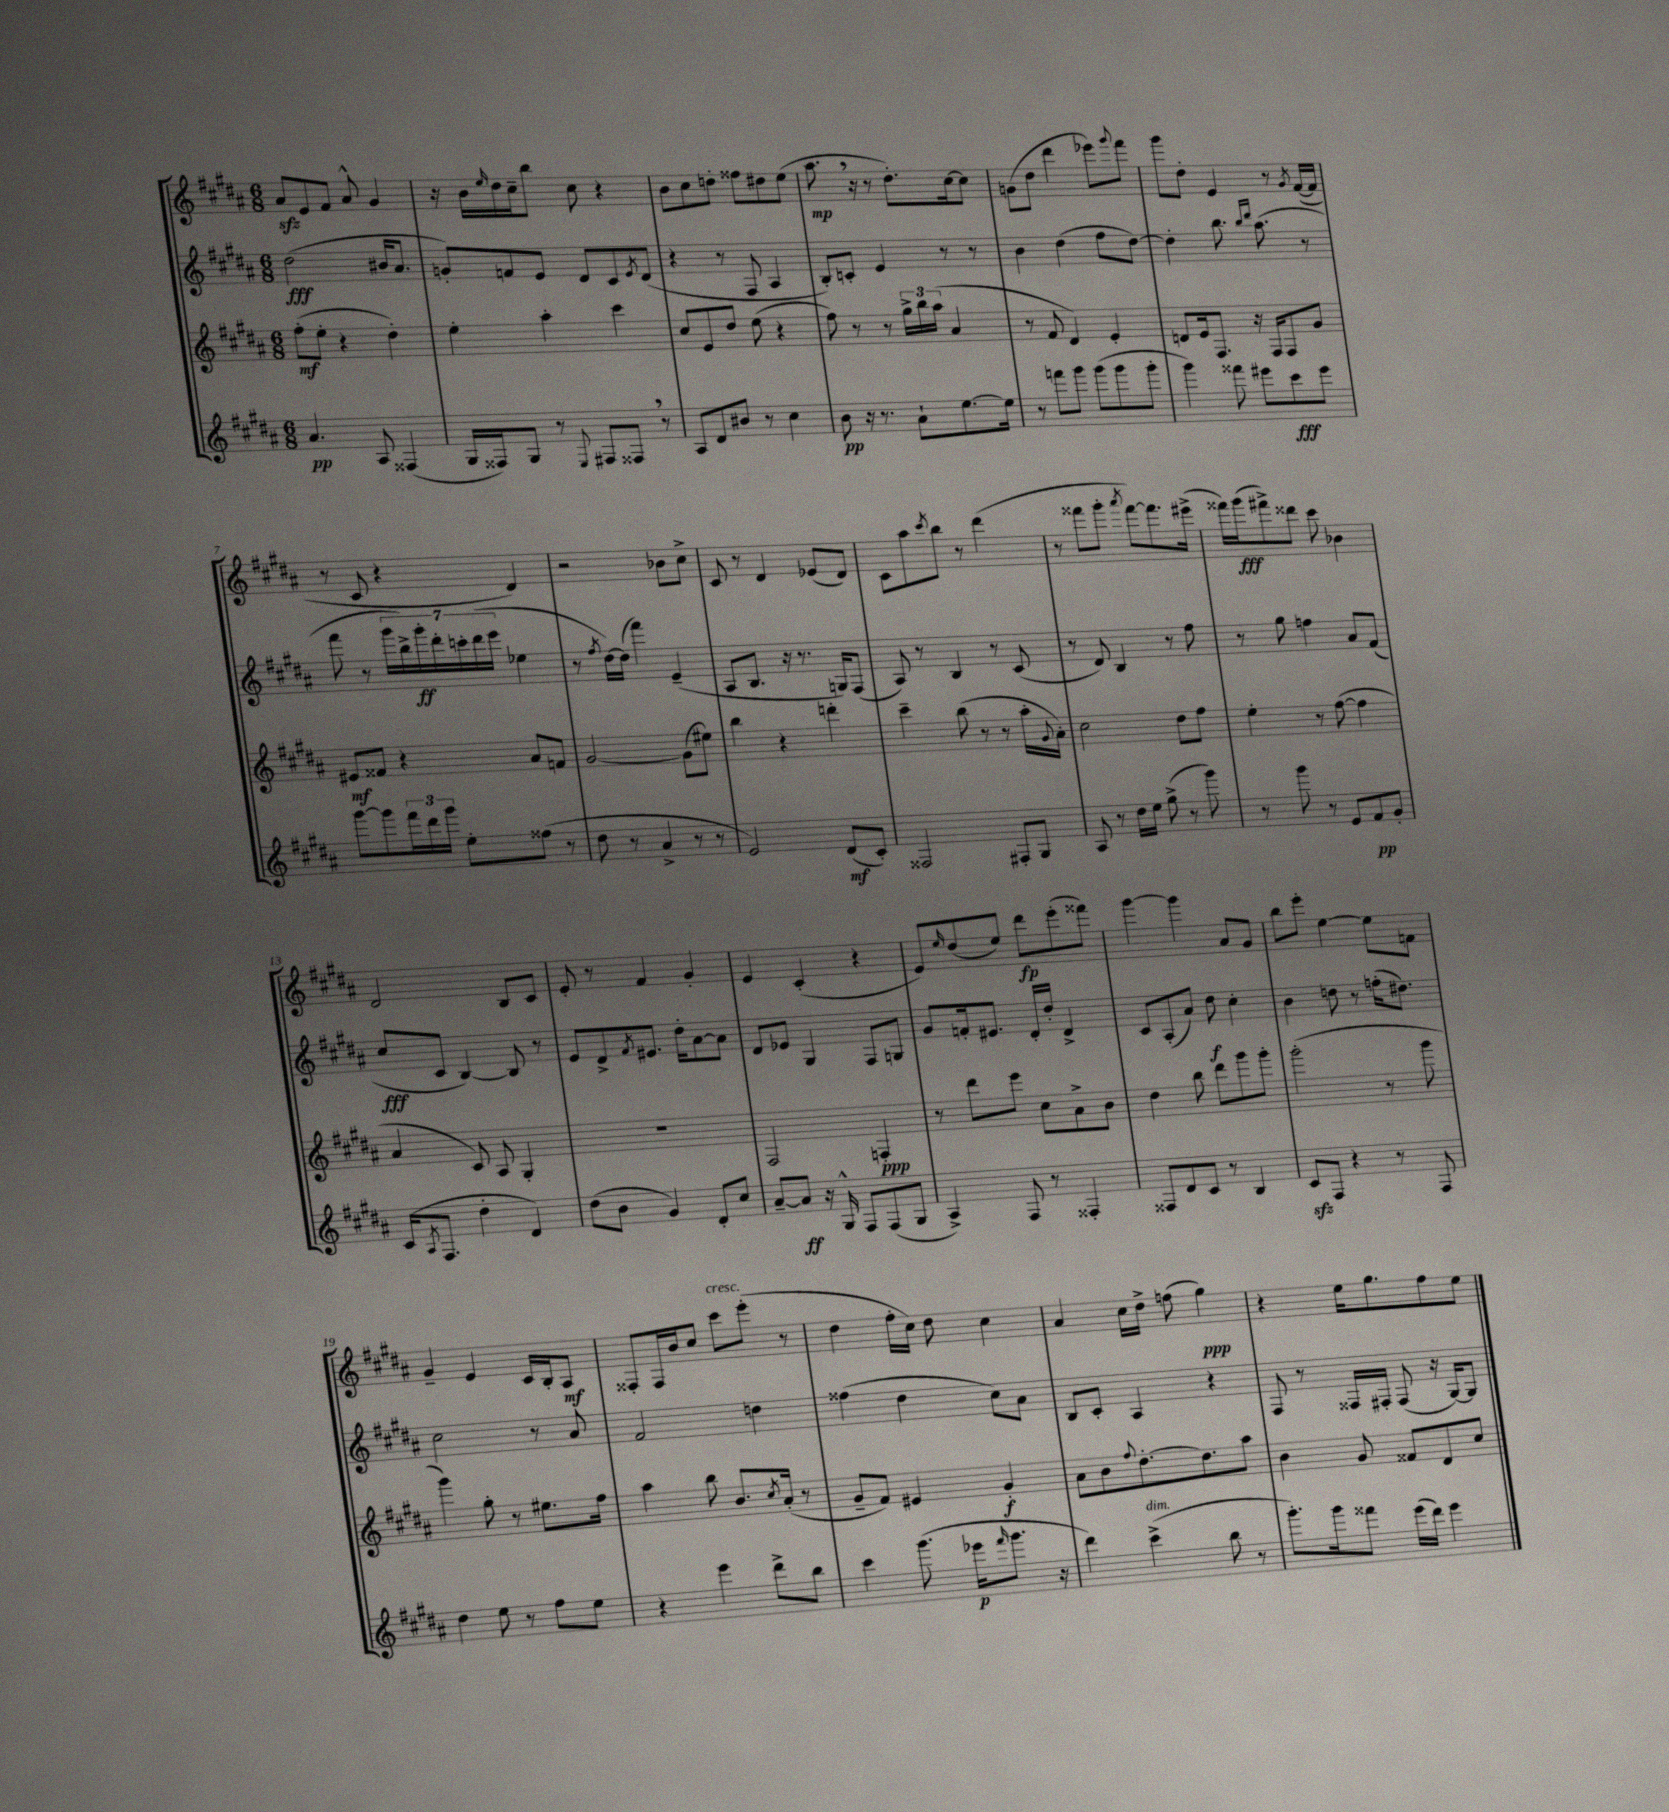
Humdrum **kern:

**kern	**kern	**kern	**kern
*staff4	*staff3	*staff2	*staff1
*clefG2	*clefG2	*clefG2	*clefG2
*k[f#c#g#d#a#]	*k[f#c#g#d#a#]	*k[f#c#g#d#a#]	*k[f#c#g#d#a#]
*M6/8	*M6/8	*M6/8	*M6/8
4.a#	(8ff#'	(2dd#	8a#
.	8ee'	.	8e
.	4r	.	8f#
8A#	.	.	8a#^^
(4F##	4dd#')	16b#	4g#
.	.	8.a#	.
=	=	=	=
16G#	4ee'	8g')	16r
16F##)	.	.	16b
.	.	.	16qqee
8G#	.	8f	16dd#
.	.	.	16cc#~
8r	4aa#'	8e	8bb
8qqE	.	.	.
8F#	.	8d#	8cc#
8F##	4ccc#	8c#	4r
.	.	8qe	.
8r	.	(8d#	.
=	=	=	=
8A#	8cc#	4r	8b
8d#	8e	.	8cc#
8b#	8dd#	8r	8dd'
8r	(8ee	8F#	8ff##
4cc#	4r	4A#	8dd#
.	.	.	(8ee
=	=	=	=
8b	8ff#)	8B')	8.aa#
16r	8r	8c'	.
8.r	.	.	16r
.	8r	4e	8r
8a#`	24gg#^	.	8.dd#')
.	24bb	.	.
.	(24aa#	.	.
[8.ee	4a#	8r	.
.	.	.	[16cc#
.	.	8r	8cc#]
16ee]	.	.	.
=	=	=	=
8r	8r	4b	(8g
8fff	8f#	.	8dd#
8ggg#	4d#)	(4dd#	4ddd#
(8ggg#	.	.	.
8ggg#	4e'	8ff#	8eee-)
.	.	.	8qqggg#
8ggg#'	.	[8dd#)	8fff#
=	=	=	=
4ggg#)	8d	4dd#']	8ggg#
.	16e	.	8dd#'
.	8.F#	.	.
8fff##	.	8.bb	4e
8eee#	16r	.	.
.	.	16qqbb	.
.	.	16qqddd#	.
.	16F#	(8.aa#	.
8ccc#	8F#	.	8r
.	.	.	8qg#
8eee#	8g#	8r	([16f#
.	.	.	16f#]
=	=	=	=
[8ggg#	8e#	8fff#	8r
8ggg#]	8f##	8r	8c#
24fff#	4r	28ggg#	4r
.	.	28bb^)	.
24ddd#	.	.	.
.	.	28ggg#'	.
24ggg#	.	.	.
.	.	28ddd#'	.
8ee'	.	.	.
.	.	28ccc'	.
.	.	(28ddd#	.
.	.	28eee	.
(8ff##	8a#	4ee-	4d#)
8r	8f	.	.
=	=	=	=
8dd#	[2g#	8r	2r
.	.	8qff#	.
8r	.	[16dd#)	.
.	.	(16dd#]	.
4a#^	.	4fff#)	.
8r	(8g#]	(4e~	8b-
8r	8ee#)	.	8cc#^
=	=	=	=
2e)	4bb	8A#	8c#
.	.	8.B	8r
.	4r	.	4d#
.	.	16r	.
.	.	8.r	.
(8d#	4ddd'	.	(8e-
.	.	16G)	.
8c#')	.	(8F#	8d#)
=	=	=	=
2F##	4ccc#~	8A#)	8c#
.	.	8r	8aa#
.	.	.	8qccc#
.	(8bb	4B	8bb
.	8r	.	8r
8F#'	8r	8r	(4ddd#
8G#	16aa#'	(8c#	.
.	8qqg#	.	.
.	16a#')	.	.
=	=	=	=
8A#	2cc#	8r	8r
8r	.	8d#)	8fff##
16dd#	.	4B	8ggg#'
16ee	.	.	.
.	.	.	8qaaa#
(8gg#^	.	.	[8fff##)
8r	8dd#	8r	8.fff##]
8ggg#)	8ff#	8ff#	.
.	.	.	(16eee#^
=	=	=	=
8r	4ee'	8r	16fff##)
.	.	.	(16ggg#
8ggg#	.	8gg#	8fff#^)
8r	8r	4ff	8ddd##
8e	([8ff#	.	8ccc#
8f#	4ff#]	8a#	4b-
8g#'	.	(8f#	.
=	=	=	=
(16c#	4a#	8cc#	2d#
8qA#	.	.	.
8.F#	.	.	.
.	.	8c#	.
4dd#'	8c#)	[4B)	.
.	8A#	.	.
4d#)	4G#'	8B]	8B
.	.	8r	8c#
=	=	=	=
(8dd#	2.r	8e	8e'
8b	.	8d#^	8r
.	.	8qf#	.
4g#)	.	8.e#	4f#
.	.	16dd#'	.
8d#'	.	[8a#	4g#'
8cc#	.	8a#]	.
=	=	=	=
[8a#~	2F#	8d#	4e
8a#]	.	8e-	.
16r	.	4G#	(4c#'
16G#^^	.	.	.
8F#	.	.	.
(8F#	4F'	8F#	4r
8G#	.	8G	.
=	=	=	=
4A#^)	8r	8g#	8e)
.	.	.	16qqee
.	8ddd#	16f'	(8dd#
.	.	8.e#	.
8F#	8eee	.	8ee)
8r	8cc#	16d#'	8ddd#
.	.	16dd#'	.
4F##'	8a#^	4d#^	(8eee'
.	8b	.	8fff##)
=	=	=	=
8F##	4dd#	8c#	[4ggg#
8d#	.	(8A#'	.
8c#	8bb	8a#)	4ggg#]
8r	8ddd#	8dd#	.
4B	8ggg#	4cc#'	8a#
.	8ggg#'	.	8g#
=	=	=	=
8c#	(2ggg#'	4b	8bb
8F#	.	.	8eee'
4r	.	8dd	[4ee
.	.	8r	.
8r	8r	(16ff'	8ee]
.	.	8.dd#)	.
8F#	8ggg#	.	8f
=	=	=	=
4dd#	4ggg#)	2cc#	4g#~
8ee	8gg#'	.	4e
8r	8r	.	.
8ff#	8.ee#	8r	16c#
.	.	.	16B'
8ee	.	8a#	8A#
.	16ff#	.	.
=	=	=	=
4r	4aa#	2f#	8F##'
.	.	.	16F##
.	.	.	16b
4eee	8bb	.	8cc#
.	8.b	.	8ccc#
8ddd#^	.	4dd	(8eee'
.	8qcc#	.	.
.	(16a#'	.	.
8bb	8r	.	8r
=	=	=	=
4ccc#	8g#~	(4ff##	4dd#
.	8f#)	.	.
(8.ggg#	4e#	4dd#	16ff#'
.	.	.	16cc#)
.	.	.	8dd#
16eee-	.	.	.
16qqfff#	.	.	.
8.ggg#	4g#'	8cc#)	4cc#
.	.	8a#	.
16r	.	.	.
=	=	=	=
4ddd#)	8a#	8B	4a#
.	8b	8c#'	.
.	8qqff#	.	.
(4ccc#^	[8.dd#'	4A#	16cc#
.	.	.	16dd#^
.	.	.	(8ff
.	8.dd#]	.	.
8bb	.	4r	4gg#)
8r	8aa#	.	.
=	=	=	=
8.ggg#')	4b	8F#	4r
.	.	8r	.
16ggg#	.	.	.
8fff##	8g#	16F##	16ee
.	.	16F#'	8.gg#
(16eee	8f##	(8F#	.
16ddd#)	.	.	.
4eee	8d#	16r	8ff#
.	.	[16G#)	.
.	8cc#	8G#]	8ee
==	==	==	==
*-	*-	*-	*-
